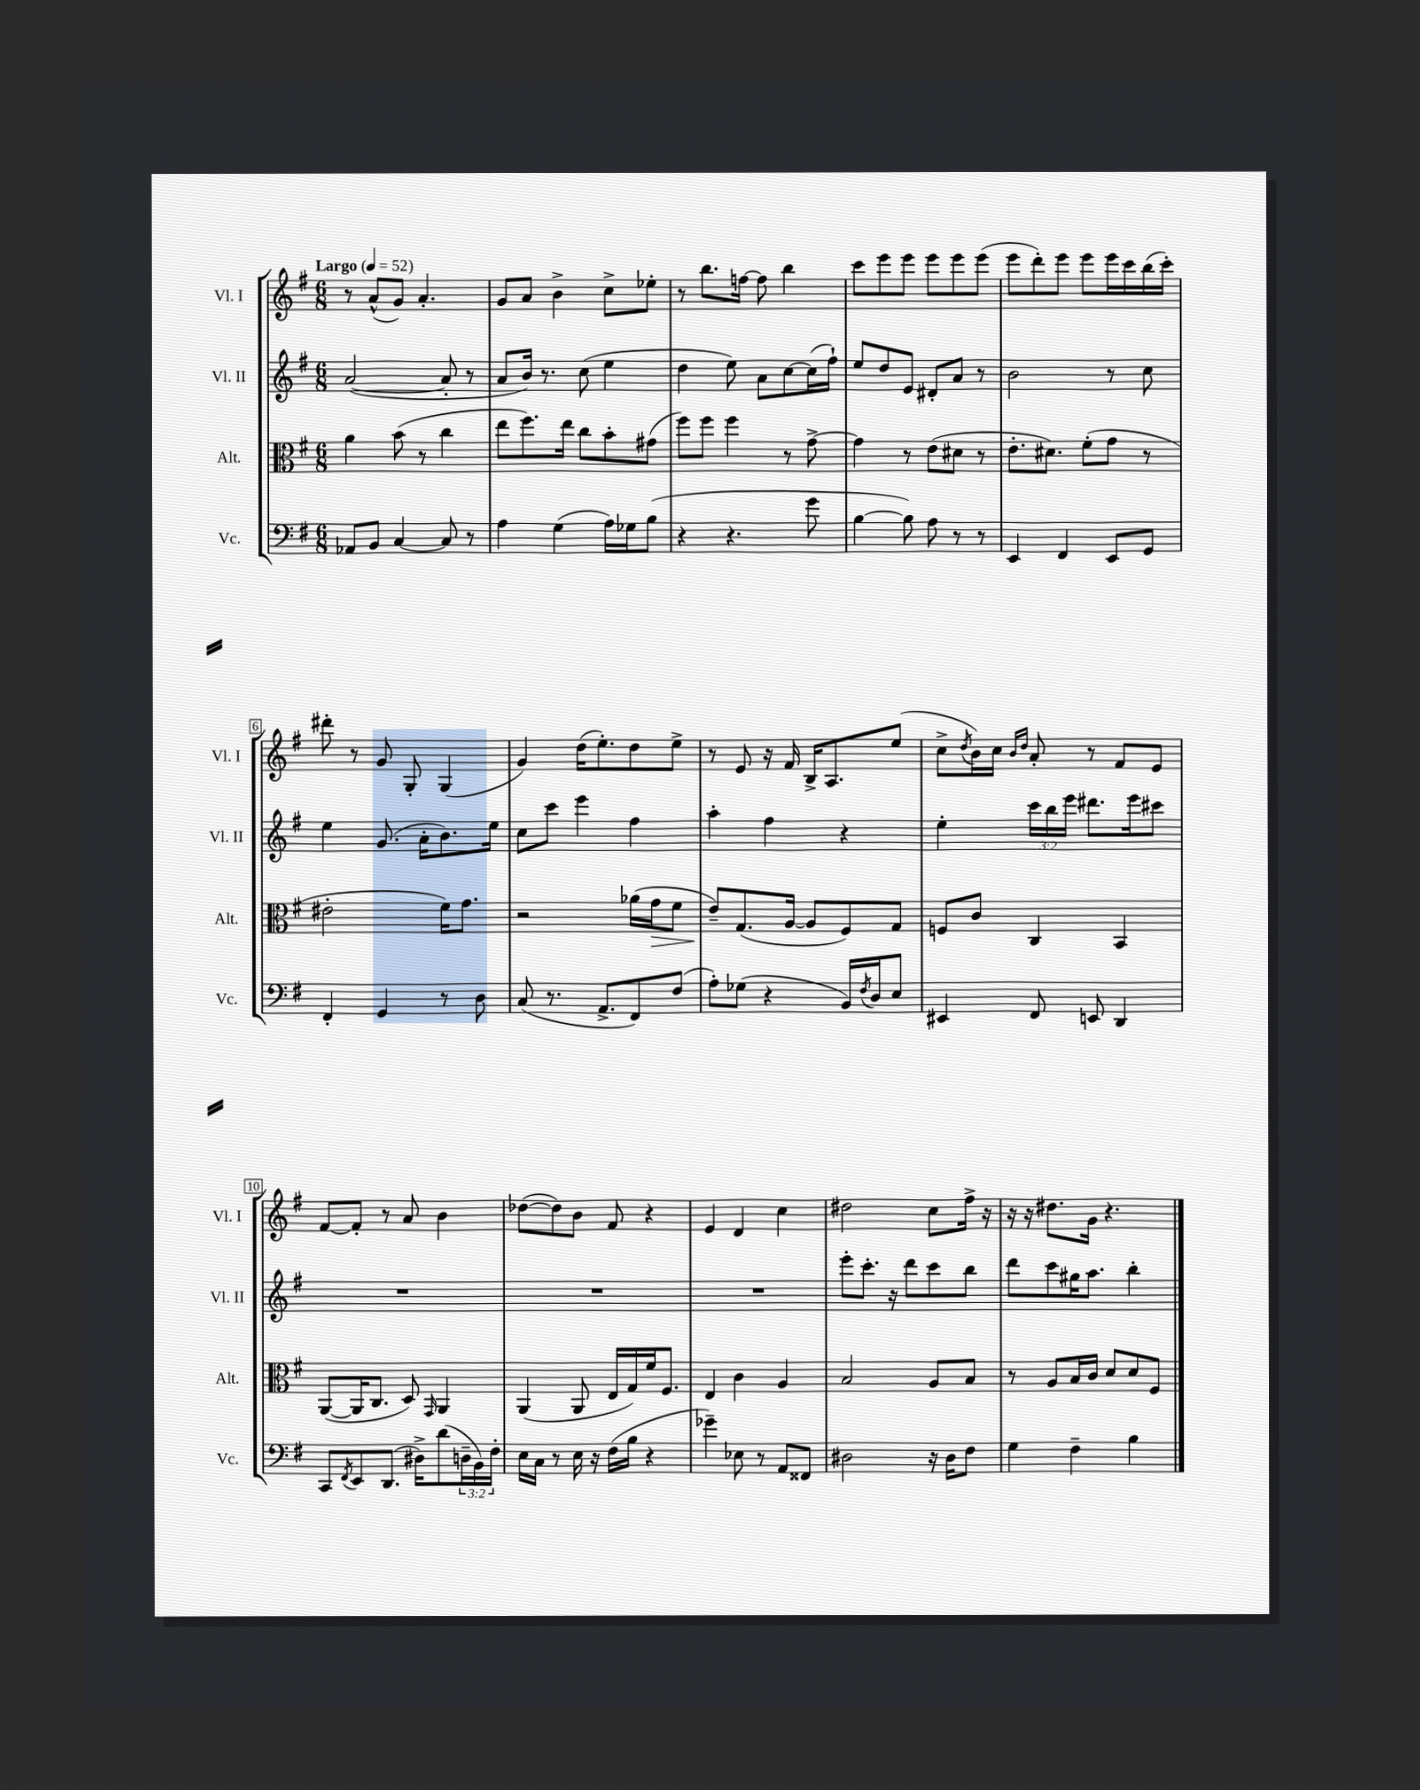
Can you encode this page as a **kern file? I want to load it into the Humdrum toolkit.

**kern	**kern	**kern	**kern
*staff4	*staff3	*staff2	*staff1
*clefF4	*clefC3	*clefG2	*clefG2
*k[f#]	*k[f#]	*k[f#]	*k[f#]
*M6/8	*M6/8	*M6/8	*M6/8
*MM52	*MM52	*MM52	*MM52
8AA-/L	4a\	([2a/	8r
8BB/J	.	.	(8a^^/L
[4C/	(8b\	.	8g/J)
.	8r	.	4.a'/
8C/]	4cc\	8a'/]	.
8r	.	8r	.
=	=	=	=
4A\	8ee\L	8a/L	8g/L
.	8.ff#\)	16b/Jk)	8a/J
.	.	8.r	.
(4G\	.	.	4b^\
.	16ee\Jk	.	.
.	8cc\L	(8cc\	.
16A\LL)	8b'\	4ee\	8cc^\L
16G-\J	.	.	.
(8B\J	(8g#\J	.	8ee-'\J
=	=	=	=
4r	8ff#\L)	4dd\	8r
.	8ff#\J	.	8.bb\L
4.r	4ff#\	8ee\)	.
.	.	.	[16ff\Jk
.	.	8a\L	8ff\]
.	8r	[8cc\	4bb\
8g\	[8g^\	(16cc\]L	.
.	.	16ff#`\JJ)	.
=	=	=	=
[4B\	4g\]	8ee/L	8ccc\L
.	.	8dd/	8eee\
8B\])	8r	8e/J	8eee\J
8A\	(8e\L	8d#'/L	8eee\L
8r	8d#\J	8a/J	8eee\
8r	8r	8r	(8eee\J
=	=	=	=
4EE/	8.e'\L	2b\	8eee\L
.	.	.	8ddd'\)
.	8.d#\J)	.	.
4FF#/	.	.	8eee\J
.	(8f#'\L	.	8eee\L
8EE/L	8g\J	8r	16eee\L
.	.	.	16ccc\
8GG/J	8r	8cc\	(16bb\
.	.	.	16ccc'\JJ)
=	=	=	=
4FF#'/	2e#'\	4ee\	8ddd#'\
.	.	.	8r
4GG/	.	(8.g/	8g/
.	.	.	8G'/
.	.	16a'\LK	.
8r	16f#\LK)	8.b\)	(4G/
.	8.g\J	.	.
8D\	.	.	.
.	.	16ee\Jk	.
=	=	=	=
(8C/	2r	8cc\L	4g/)
8.r	.	8ccc\J	.
.	.	4eee\	(16dd\LK
8.AA^/L	.	.	8.ee'\)
8FF#/)	(16a-\LL	4ff#\	8dd\
.	16g\J	.	.
(8F#/J	8f#\J	.	8ee^\J
=	=	=	=
8A'\L)	8e~/L)	4aa'\	8r
(8G-\J	(8.G/	.	8e/
4r	.	4ff#\	16r
.	[16A/Jk	.	16f#/
.	8A/]L	.	16B^/LK
.	.	.	8.A/
16BB/LL)	8F#/)	4r	.
8qF#/	.	.	.
16D/J	.	.	.
8E/J	8G/J	.	(8ee/J
=	=	=	=
4EE#/	8F/L	4ee'\	8cc^\L
.	.	.	8qdd/
.	8c/J	.	16b\L)
.	.	.	16cc\JJ
.	.	.	16qqb/LL
.	.	.	16qqdd/JJ
8FF#/	4C/	24ccc\LL	8a'/
.	.	24bb\	.
.	.	24eee\JJ	.
8EE/	.	8.ddd#\L	8r
4DD/	4BB/	.	8f#/L
.	.	16eee\k	.
.	.	8ccc#\J	8e/J
=	=	=	=
8CC/L	([8AA/L	2.r	[8f#/L
8qFF#/	.	.	.
8EE/	16AA/]K	.	8f#'/]J
.	8.C/J	.	.
(8.DD/J	.	.	8r
.	8D/)	.	8a/
16D#^\LK)	.	.	.
.	16qqGG/	.	.
(8d\	4AA/	.	4b\
24D~\L	.	.	.
24BB\)	.	.	.
24F#'\JJ	.	.	.
=	=	=	=
16E\LL	(4AA/	2.r	([8dd-\L
16C\JJ	.	.	.
8r	.	.	8dd-\])
16E\	8AA/	.	8b\J
16r	.	.	.
(16F#\LL	16E/LL	.	8f#/
16B\JJ	16G/)	.	.
4r	16f#/J	.	4r
.	8.F#/J	.	.
=	=	=	=
4g-~\)	4E/	2.r	4e/
8E-\	4c\	.	4d/
8r	.	.	.
8AA/L	4A/	.	4cc\
8FF##/J	.	.	.
=	=	=	=
2D#\	2B/	8eee'\L	2dd#\
.	.	8.ccc'\J	.
.	.	16r	.
.	.	8ddd\L	.
16r	8A/L	8ccc\	8cc\L
16D#\LK	.	.	.
8F#\J	8B/J	8bb\J	16ff#^\Jk
.	.	.	16r
=	=	=	=
4G\	8r	8ddd\L	16r
.	.	.	16r
.	8A/L	8ccc\	8.dd#\L
4F#~\	16B/L	16gg#\K	.
.	16c/JJ	8.aa\J	16g\Jk
.	8d/L	.	4.r
4B\	8d/	4bb'\	.
.	8F#/J	.	.
==	==	==	==
*-	*-	*-	*-
